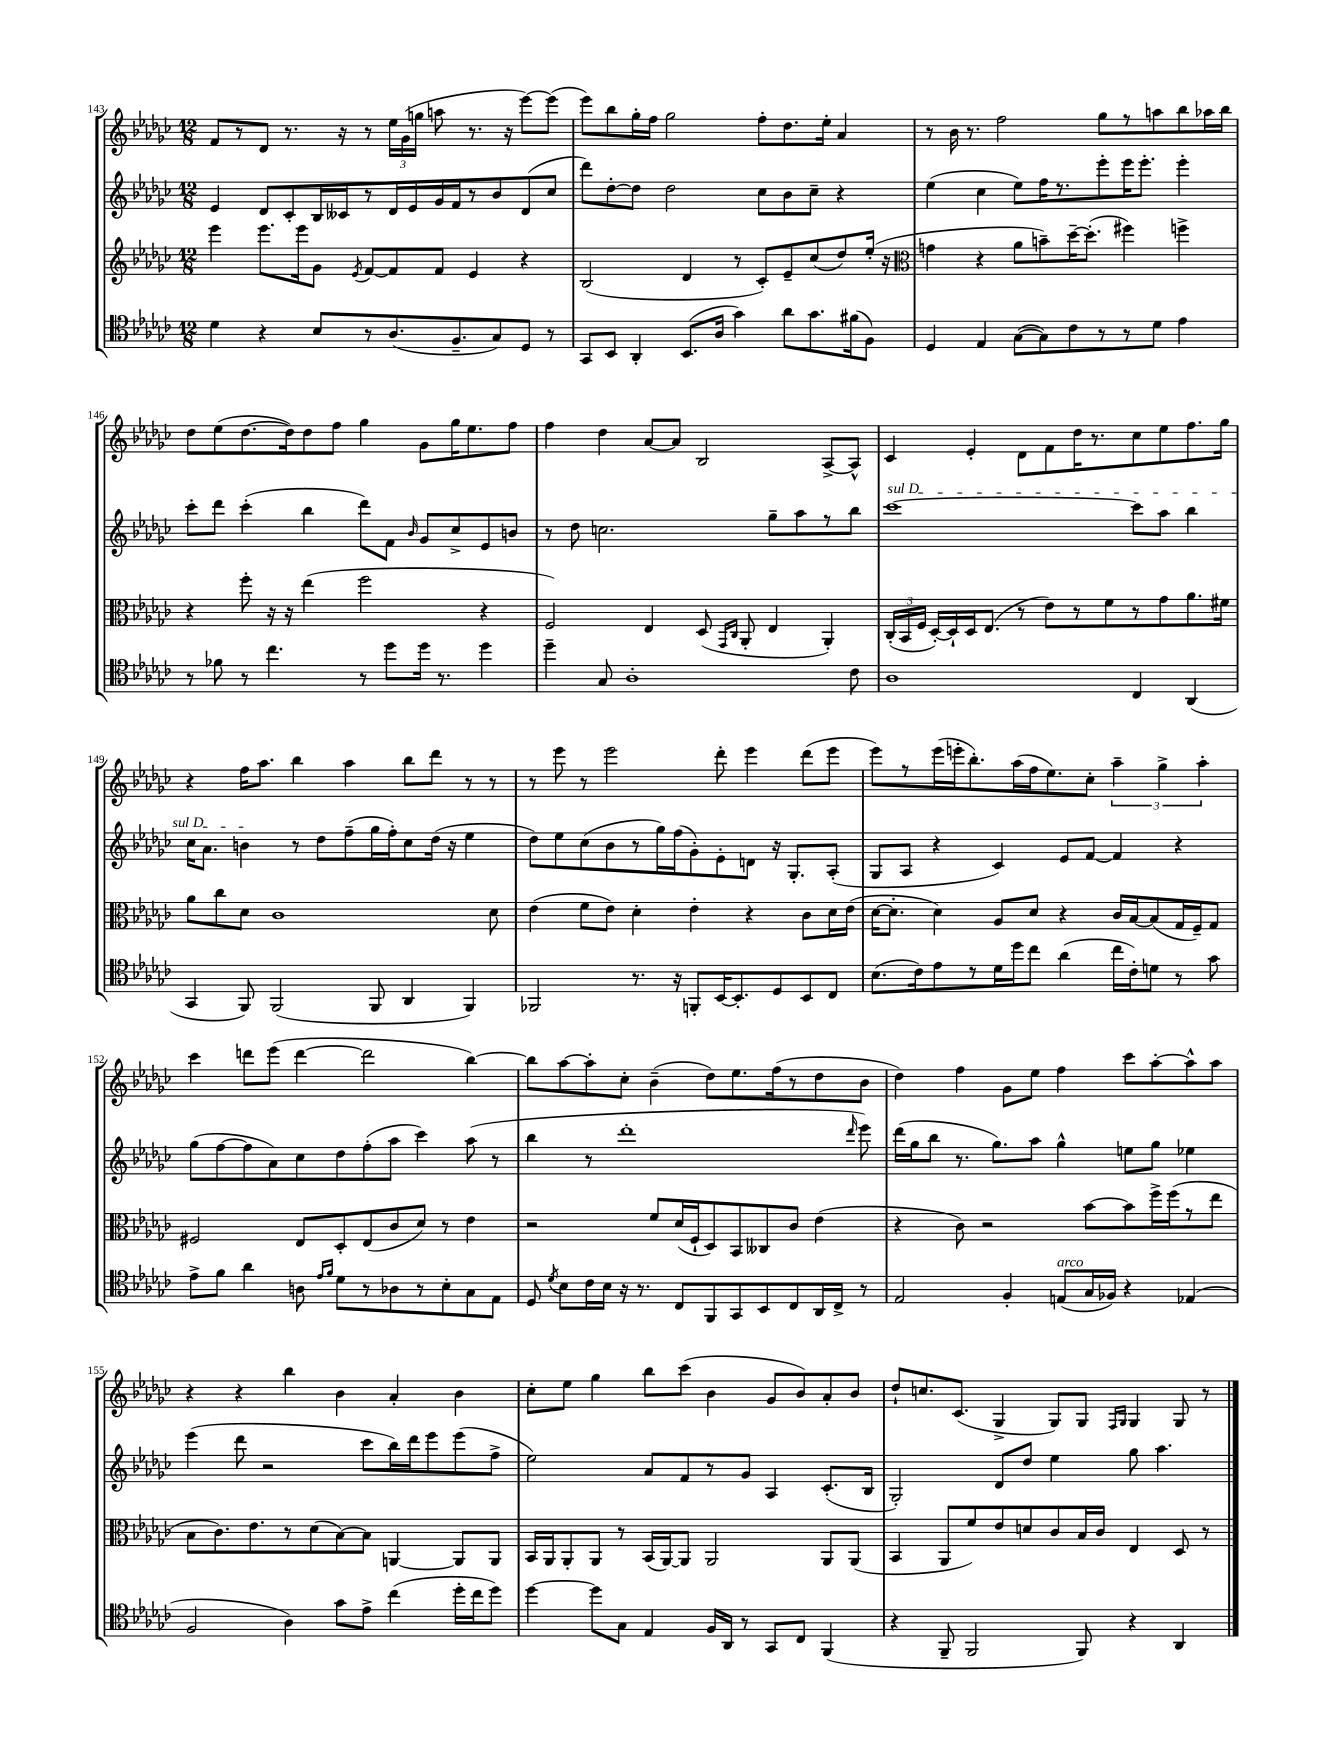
<<
\new StaffGroup <<
\new Staff = "s0" {
    \clef treble \key ges \major \numericTimeSignature \time 12/8
    \autoBeamOff f'8[ r8 des'8] r8. r16 r8 \tuplet 3/2 { ees''16[ ges'16( g''16] } a''8 r8. r16 ees'''8[~) ees'''8]( |
    ees'''8[) bes''8 ges''16-. f''16] ges''2 f''8[-. des''8. ees''16]-. aes'4 |
    r8 bes'16 r8. f''2 ges''8[ r8 a''8 bes''8 aes''16 bes''16] |
    des''8[ ees''8( des''8.~ des''16) des''8 f''8] ges''4 ges'8[ ges''16 ees''8. f''8] |
    f''4 des''4 aes'8[~ aes'8] bes2 aes8[~-> aes8]-^ |
    ces'4 ees'4-. des'8[ f'8 des''16 r8. ces''8 ees''8 f''8. ges''16] |
    r4 f''16[ aes''8.] bes''4 aes''4 bes''8[ des'''8] r8 r8 |
    r8 ees'''8 r8 ees'''2 des'''8-. ees'''4 des'''8[( ees'''8] |
    ees'''8[) r8 ees'''16( e'''16-. bes''8.-.) aes''16( f''16 ees''8.) ces''8]-. \tuplet 3/2 { aes''4-- ges''4-> aes''4-. } |
    ces'''4 d'''8[ ees'''8]( d'''4~ d'''2 bes''4~) |
    bes''8[ aes''8~ aes''8-. ces''8]-. bes'4--( des''8[) ees''8. f''16( r8 des''8 bes'8] |
    des''4) f''4 ges'8[ ees''8] f''4 ces'''8[ aes''8~-. aes''8-^ aes''8] |
    r4 r4 bes''4 bes'4 aes'4-. bes'4 |
    ces''8[-. ees''8] ges''4 bes''8[ ces'''8]( bes'4 ges'8[ bes'8) aes'8-. bes'8] |
    des''8[-! c''8. ces'8.]( ges4-> ges8[) ges8] \grace { f16[ ges16] } ges4 ges8 r8 \bar "|." |
}
\new Staff = "s1" {
    \clef treble \key ges \major \numericTimeSignature \time 12/8
    \autoBeamOff ees'4 des'8[ ces'8-. bes16 ceses'16 r8 des'16 ees'16 ges'16 f'16 r8 bes'8 des'8( ces''8] |
    des'''8[) des''8~-. des''8] des''2 ces''8[ bes'8 ces''8]-- r4 |
    ees''4( ces''4 ees''8[) f''16 r8. ees'''8-. ees'''16 ees'''8.]-. ees'''4-. |
    ces'''8[-. des'''8] ces'''4-.( bes''4 des'''8[) f'8] \grace { bes'16 } ges'8[ ces''8-> ees'8 b'8] |
    r8 des''8 c''2. ges''8[-- aes''8 r8 bes''8] |
    \once \override TextSpanner.bound-details.left.text = \markup { \italic "sul D" } ces'''1~\startTextSpan ces'''8[ aes''8] bes''4 |
    ces''16[ aes'8.] b'4\stopTextSpan r8 des''8[ f''8--( ges''16 f''16-.) ces''8 des''16]( r16 ees''4 |
    des''8[) ees''8 ces''8( bes'8 r8 ges''16) f''16( ges'8-.) ees'8-. d'8] r16 ges8.[-. aes8]-.( |
    ges8[ aes8] r4 ces'4) ees'8[ f'8]~ f'4 r4 |
    ges''8[( f''8~ f''8 aes'8) ces''8 des''8 f''8-.( aes''8] ces'''4) aes''8( r8 |
    bes''4 r8 des'''1-. \grace { des'''16 } ees'''8) |
    des'''16[( ges''16 bes''8] r8. ges''8.[) aes''8] ges''4-^ e''8[ ges''8] ees''4 |
    ees'''4( des'''8 r2 ces'''8[ bes''16) des'''16 ees'''8 ees'''8( f''8]-> |
    ees''2) aes'8[ f'8 r8 ges'8] aes4 ces'8.[-.( bes16] |
    ges2-.) des'8[ des''8] ees''4 ges''8 aes''4. \bar "|." |
}
\new Staff = "s2" {
    \clef treble \key ges \major \numericTimeSignature \time 12/8
    \autoBeamOff ees'''4 ees'''8.[ ees'''16 ges'8] \acciaccatura { ees'8 } f'8[~ f'8 f'8] ees'4 r4 |
    bes2( des'4 r8 ces'8[-.) ees'8-- ces''8( des''8) ees''16]-.( r16 |
    \clef alto g'4 r4 aes'8[ b'8--) des''16~-- des''8.]-.( fis''4) f''4-> |
    r4 f''8-. r16 r16 ees''4( f''2 r4 |
    f2) ees4 des8( \grace { ges,16[ ces16] } aes,8-. ees4 aes,4-.) |
    \tuplet 3/2 { ces16[-.( bes,16 f16] } des16[~-.) des16-! des16 ees8.]( r8 ees'8[) r8 f'8 r8 ges'8 aes'8. fis'16] |
    aes'8[ ces''8 des'8] ces'1 des'8 |
    ees'4( f'8[ ees'8]) des'4-. ees'4-. r4 ces'8[ des'16 ees'16]( |
    des'16[~ des'8.]-. des'4) aes8[ des'8] r4 ces'16[ bes16~ bes8( ges16 f16--) ges8] |
    fis2 ees8[ des8-. ees8( ces'8 des'8]) r8 ees'4 |
    r2 f'8[ des'16( f16-! des8) bes,8 ceses8 ces'8] ees'4( |
    r4 ces'8) r2 bes'8[~ bes'8 f''16-> f''16( r8 ees''8] |
    bes8[ ces'8.) ees'8. r8 des'8( bes8~) bes8] a,4~ a,8[ a,8] |
    bes,16[ aes,16 aes,8-. aes,8] r8 bes,16[( aes,16~) aes,8] aes,2 aes,8[ aes,8]( |
    bes,4 aes,8[ f'8) ees'8 d'8 ces'8 bes16 ces'16] ees4 des8 r8 \bar "|." |
}
\new Staff = "s3" {
    \clef tenor \key ges \major \numericTimeSignature \time 12/8
    \autoBeamOff des'4 r4 bes8[ r8 aes8.( f8.-- ges8) des8] r8 |
    ges,8[ bes,8] aes,4-. bes,8.[( aes16] ges'4) aes'8[ ges'8. fis'16( f8]) |
    des4 ees4 ges8[~( ges8) ces'8 r8 r8 des'8] ees'4 |
    r8 fes'8 r8 ces''4. r8 des''8[ des''16] r8. des''4 |
    des''4-- ges8 aes1-. ces'8 |
    aes1 ces4 aes,4( |
    ges,4 f,8) f,2( f,8 aes,4 f,4) |
    fes,2 r8. r16 f,8[-. bes,16~ bes,8.-. des8 bes,8 ces8] |
    bes8.[( ces'16) ees'8 r8 des'16 des''16 ces''8] aes'4( ces''16[ ces'16-.) d'8] r8 ges'8 |
    ees'8[-> f'8] aes'4 a8 \grace { ees'16[ f'16] } des'8[ r8 aes8 r8 bes8-. ges8 ees8] |
    des8 \acciaccatura { des'8 } bes8[ ces'16 bes16] r16 r8. ces8[ f,8 ges,8 bes,8 ces8 aes,16 ces16]-> r8 |
    ees2 f4-. e8[^\markup { \italic "arco" }( ges16 fes16]) r4 ees4( |
    f2 aes4) ges'8[ ees'8]-> ces''4( des''16[-. ces''16 des''8]) |
    des''4~ des''8[ ges8] ees4 f16[ aes,16] r8 ges,8[ ces8] f,4( |
    r4 f,8-- f,2 f,8) r4 aes,4 \bar "|." |
}
>>
>>
\layout { \context { \Score currentBarNumber = #143 } }
